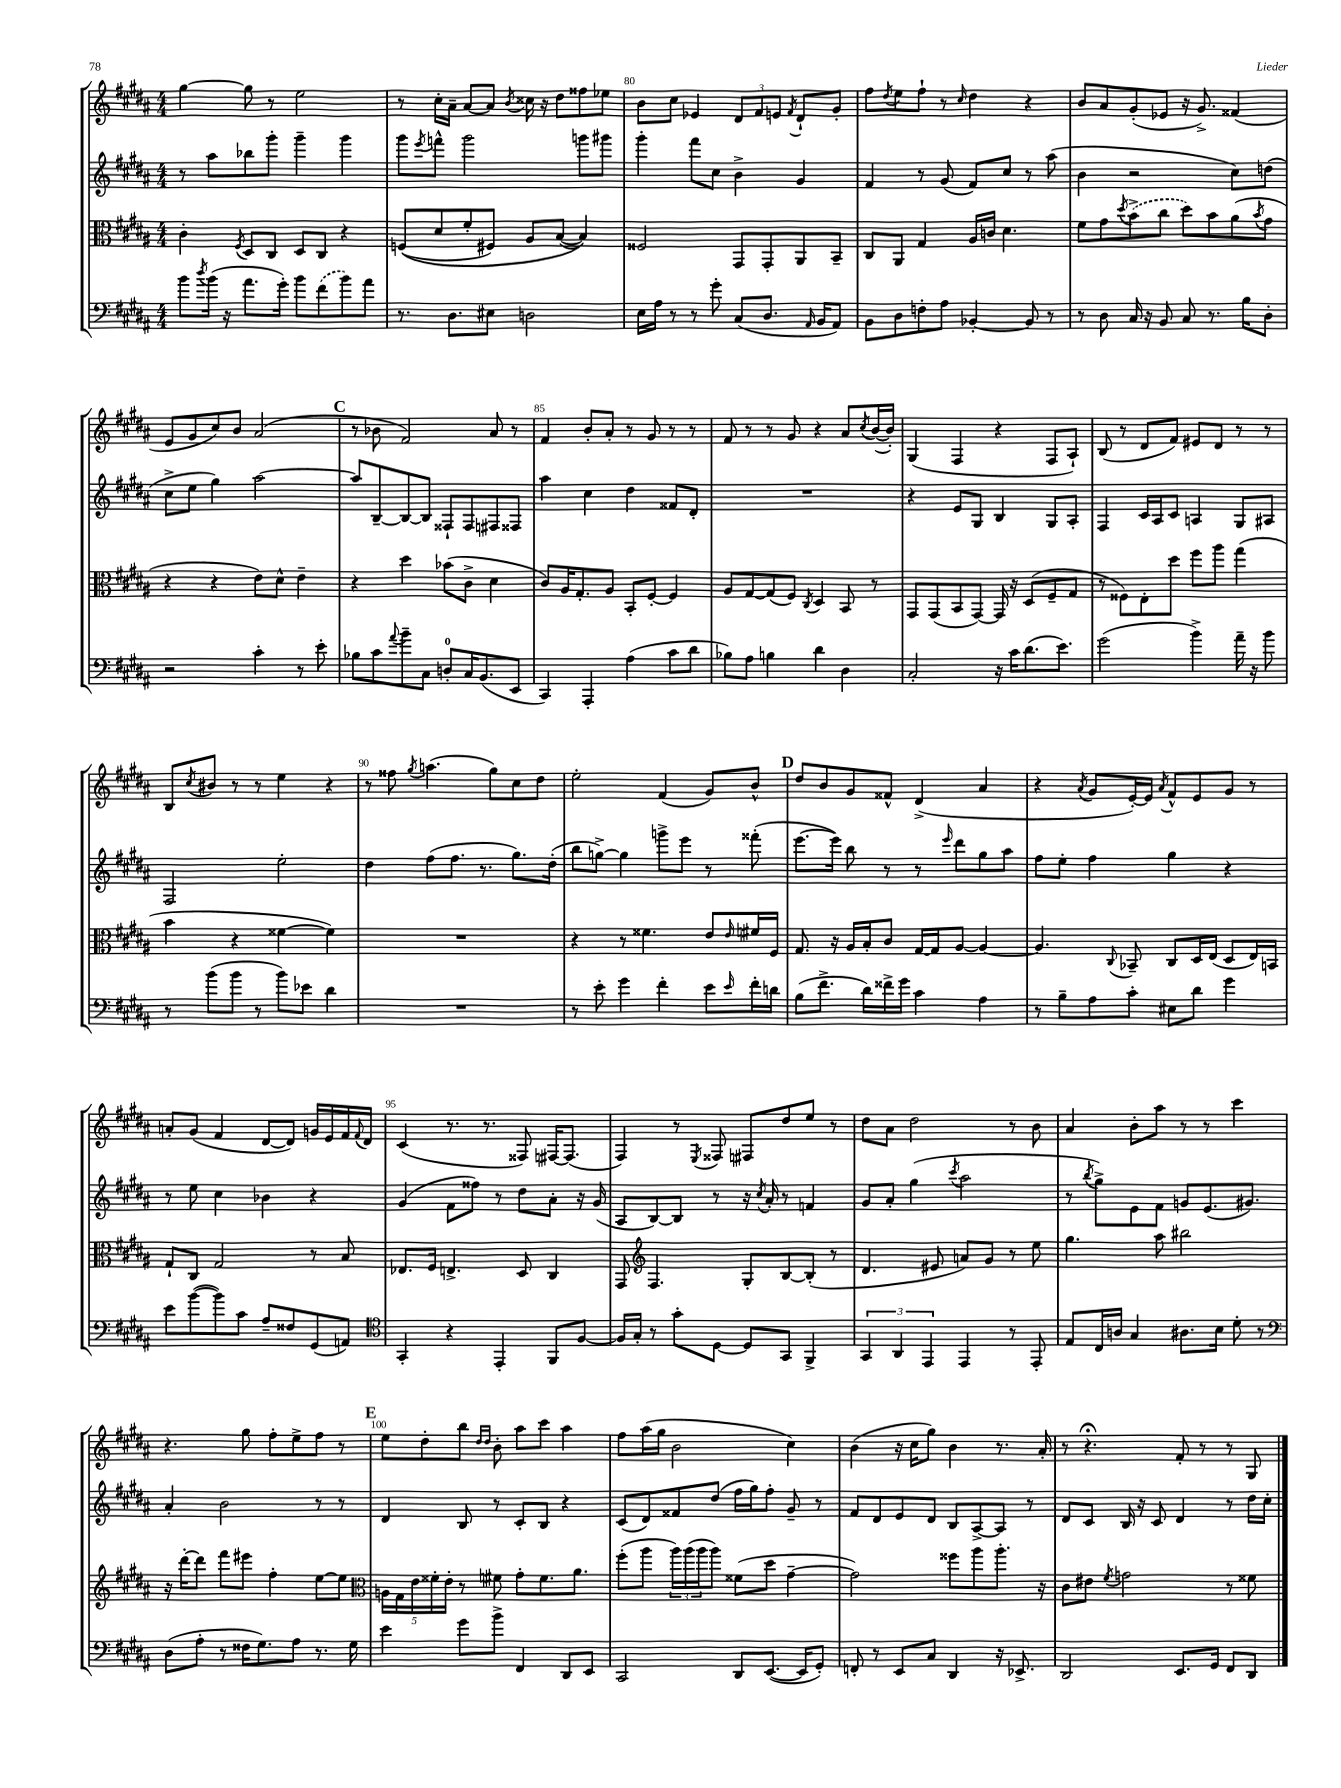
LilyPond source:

<<
\new StaffGroup <<
\new Staff = "s0" {
    \clef treble \key b \major \numericTimeSignature \time 4/4
    gis''4~ gis''8 r8 e''2 |
    r8 cis''16-. ais'16-- ais'8~ ais'8 \acciaccatura { b'8 } cisis''16 r16 dis''8 fisis''8 ees''8 |
    b'8 cis''8 ees'4 \tuplet 3/2 { dis'8 fis'8 e'8 } \acciaccatura { fis'8 } dis'8-! gis'8-. |
    fis''8 \acciaccatura { dis''8 } e''8 fis''8-! r8 \grace { cis''16 } dis''4 r4 |
    b'8 ais'8 gis'8-.( ees'8 r16 gis'8.->) fisis'4( |
    e'8 gis'8 cis''8) b'8 ais'2( |
    \mark \markup { \bold "C" } r8 bes'8 fis'2) ais'8 r8 |
    fis'4 b'8-. ais'8-. r8 gis'8 r8 r8 |
    fis'8 r8 r8 gis'8 r4 ais'8 \acciaccatura { cis''8 } b'16~( b'16-.) |
    gis4( fis4 r4 fis8 ais8-!) |
    b8( r8 dis'8 fis'8) eis'8 dis'8 r8 r8 |
    b8 \acciaccatura { cis''8 } bis'8 r8 r8 e''4 r4 |
    r8 fisis''8 \acciaccatura { gis''8 } a''4.( gis''8) cis''8 dis''8 |
    e''2-. fis'4( gis'8) b'8-^ |
    \mark \markup { \bold "D" } dis''8 b'8 gis'8 fisis'8-^ dis'4->( ais'4 |
    r4 \acciaccatura { ais'8 } gis'8 e'16~-.) e'16 \acciaccatura { ais'8 } fis'8-^ e'8 gis'8 r8 |
    a'8-. gis'8( fis'4 dis'8~ dis'8) g'16 e'16 fis'16 \appoggiatura { fis'8 } dis'16 |
    cis'4( r8. r8. fisis8) fis16~ fis8.( |
    fis4) r8 \acciaccatura { e8 } fisis8 fis8 dis''8 e''8 r8 |
    dis''8 ais'8 dis''2 r8 b'8 |
    ais'4 b'8-. ais''8 r8 r8 cis'''4 |
    r4. gis''8 fis''8-. e''8-> fis''8 r8 |
    \mark \markup { \bold "E" } e''8 dis''8-. b''8 \grace { dis''16 dis''16 } b'8-. ais''8 cis'''8 ais''4 |
    fis''8 ais''16( gis''16 b'2 cis''4) |
    b'4( r16 cis''16 gis''8) b'4 r8. ais'16-. |
    r8 r4.\fermata fis'8-. r8 r8 gis8 \bar "|." |
}
\new Staff = "s1" {
    \clef treble \key b \major \numericTimeSignature \time 4/4
    r8 ais''8 bes''8 gis'''8-. gis'''4-- gis'''4 |
    gis'''8 \acciaccatura { e'''8 } f'''8-^ gis'''2 g'''8 gis'''8 |
    gis'''4-. fis'''8 cis''8 b'4-> gis'4 |
    fis'4 r8 gis'8( fis'8) cis''8 r8 ais''8( |
    b'4 r2 cis''8) d''8( |
    cis''8-> e''8 gis''4) ais''2~ |
    \mark \markup { \bold "C" } ais''8 b8~-- b8~ b8 fisis8-! fisis8 fis8 fisis8 |
    ais''4 cis''4 dis''4 fisis'8 dis'8-. |
    R1 |
    r4 e'8 gis8 b4 gis8 ais8-. |
    fis4 cis'16 ais16 cis'8 a4 gis8 ais8 |
    fis2 e''2-. |
    dis''4 fis''8( fis''8. r8. gis''8.) dis''16-.( |
    b''8 g''8~->) g''4 g'''8-> e'''8 r8 fisis'''8-.( |
    \mark \markup { \bold "D" } e'''8.~ e'''16) b''8 r8 r8 \grace { e'''16 } dis'''8 gis''8 ais''8 |
    fis''8 e''8-. fis''4 gis''4 r4 |
    r8 e''8 cis''4 bes'4 r4 |
    gis'4( fis'8 fisis''8) r8 dis''8 ais'8-. r16 gis'16( |
    ais8 b8~) b8 r8 r16 \acciaccatura { cis''8 } ais'16-. r8 f'4 |
    gis'8 ais'8-. gis''4( \acciaccatura { cis'''8 } ais''2 |
    r8 \acciaccatura { b''8 } gis''8->) e'8 fis'8 g'8 e'8.( gis'8.) |
    ais'4-. b'2 r8 r8 |
    \mark \markup { \bold "E" } dis'4 b8 r8 cis'8-. b8 r4 |
    cis'8( dis'8) fisis'8 dis''8( fis''16 gis''16) fis''8-. gis'8-- r8 |
    fis'8 dis'8 e'8 dis'8 b8 ais8~-> ais8 r8 |
    dis'8 cis'8 b16 r16 cis'8 dis'4 r8 dis''16 cis''16-. \bar "|." |
}
\new Staff = "s2" {
    \clef alto \key b \major \numericTimeSignature \time 4/4
    cis'4-. \acciaccatura { fis8 } dis8 cis8 dis8 cis8 r4 |
    f8(\( dis'8 fis'8-. fis8) ais8 b8~( b4)\) |
    fisis2 gis,8 gis,8-. ais,8 b,8-- |
    cis8 ais,8 gis4 ais16 c'16 dis'4. |
    fis'8 gis'8 \acciaccatura { dis''8 } \once \slurDashed b'8->( cis''8 dis''8) b'8 ais'8( \acciaccatura { b'8 } gis'8 |
    r4 r4 e'8) dis'8-^ e'4-- |
    \mark \markup { \bold "C" } r4 dis''4 bes'8( cis'8-> dis'4 |
    cis'8) ais16 gis8.-. ais8 b,8-. fis8~-. fis4 |
    ais8 gis8~ gis8( fis8) \acciaccatura { cis8 } dis4 b,8 r8 |
    gis,8 gis,8( b,8 gis,8~) gis,16 r16 dis8( fis8-- gis8 |
    r8 fisis8) e8-. dis''8 fis''8 ais''8 gis''4( |
    b'4 r4 fisis'4~ fisis'4) |
    R1 |
    r4 r8 fisis'4. e'8 \grace { e'16 } fis'16 fis16 |
    \mark \markup { \bold "D" } gis8. r16 ais16 b16-. cis'8 gis16~ gis16 ais8~ ais4~ |
    ais4. \appoggiatura { cis8 } bes,8-- cis8 dis16 e16( dis8 e16) b,16 |
    gis8-! cis8 gis2 r8 b8 |
    ees8. fis16 e4.-> dis8 cis4 |
    gis,8 \clef treble fis4. gis8-. b8~ b8-.( r8 |
    dis'4. eis'8 a'8) gis'8 r8 e''8 |
    gis''4. ais''8 bis''2 |
    r16 dis'''16~-. dis'''8 fis'''8 eis'''8 fis''4-. e''8~ e''8 |
    \mark \markup { \bold "E" } \clef alto \tuplet 5/4 { a16 gis16 e'16 fisis'16-. e'16-. } r8 fis'8 gis'8-. fis'8. ais'8. |
    fis''8-.( ais''8 \tuplet 3/2 { ais''16) ais''16( ais''16 } ais''8) fisis'8( dis''8 gis'4~-- |
    gis'2) fisis''8 ais''8 ais''8.-. r16 |
    cis'8 eis'8 \acciaccatura { fis'8 } g'2 r8 fisis'8 \bar "|." |
}
\new Staff = "s3" {
    \clef bass \key b \major \numericTimeSignature \time 4/4
    b'8 \acciaccatura { dis''8 } b'16( r16 ais'8. gis'16-.) b'8 \once \slurDashed fis'8( b'8) ais'8 |
    r8. dis8. eis8 d2 |
    e16 ais16 r8 r8 gis'8-. cis8( dis8. \grace { ais,16 } b,16 ais,8) |
    b,8 dis8 f8-. ais8 bes,4~-. bes,8 r8 |
    r8 dis8 cis16 r16 b,8 cis8 r8. b16 dis8-. |
    r2 cis'4-. r8 e'8-. |
    \mark \markup { \bold "C" } bes8 cis'8 \appoggiatura { ais'8 } b'8-- cis8 d8-0-. cis16 b,8.( e,8 |
    cis,4) ais,,4-. ais4( cis'8 dis'8 |
    bes8) ais8 b4 dis'4 dis4 |
    cis2-. r16 cis'16 dis'8.( e'8.) |
    gis'2( b'4->) ais'16-- r16 b'8 |
    r8 b'8( b'8 r8 b'8) ees'8 dis'4 |
    R1 |
    r8 e'8-. gis'4 fis'4-. e'8 \grace { e'16 } fis'16-. d'16 |
    \mark \markup { \bold "D" } b8( fis'8.-> dis'16) fisis'16-> gis'16 cis'4 ais4 |
    r8 b8-- ais8 cis'8-. eis8 dis'8 gis'4 |
    e'8 b'8~( b'8) cis'8 ais8-- fisis8 gis,8( a,8) |
    \clef tenor gis,4-. r4 e,4-. fis,8 fis8~ |
    fis16 gis16-. r8 gis'8-. dis8~ dis8 gis,8 fis,4-> |
    \tuplet 3/2 { gis,4 ais,4 e,4 } e,4 r8 e,8-. |
    e8 cis16 a16 gis4 ais8. b16 dis'8-. r8 |
    \clef bass dis8( ais8-. r8 fisis16 gis8.) ais8 r8. gis16 |
    \mark \markup { \bold "E" } e'4 gis'8 b'8-> fis,4 dis,8 e,8 |
    cis,2 dis,8 e,8.~( e,16 gis,8-.) |
    f,8-. r8 e,8 cis8 dis,4 r16 ees,8.-> |
    dis,2 e,8. gis,16 fis,8 dis,8 \bar "|." |
}
>>
>>
\layout { \context { \Score currentBarNumber = #78 \override BarNumber.break-visibility = ##(#f #t #t) barNumberVisibility = #(every-nth-bar-number-visible 5) } }
